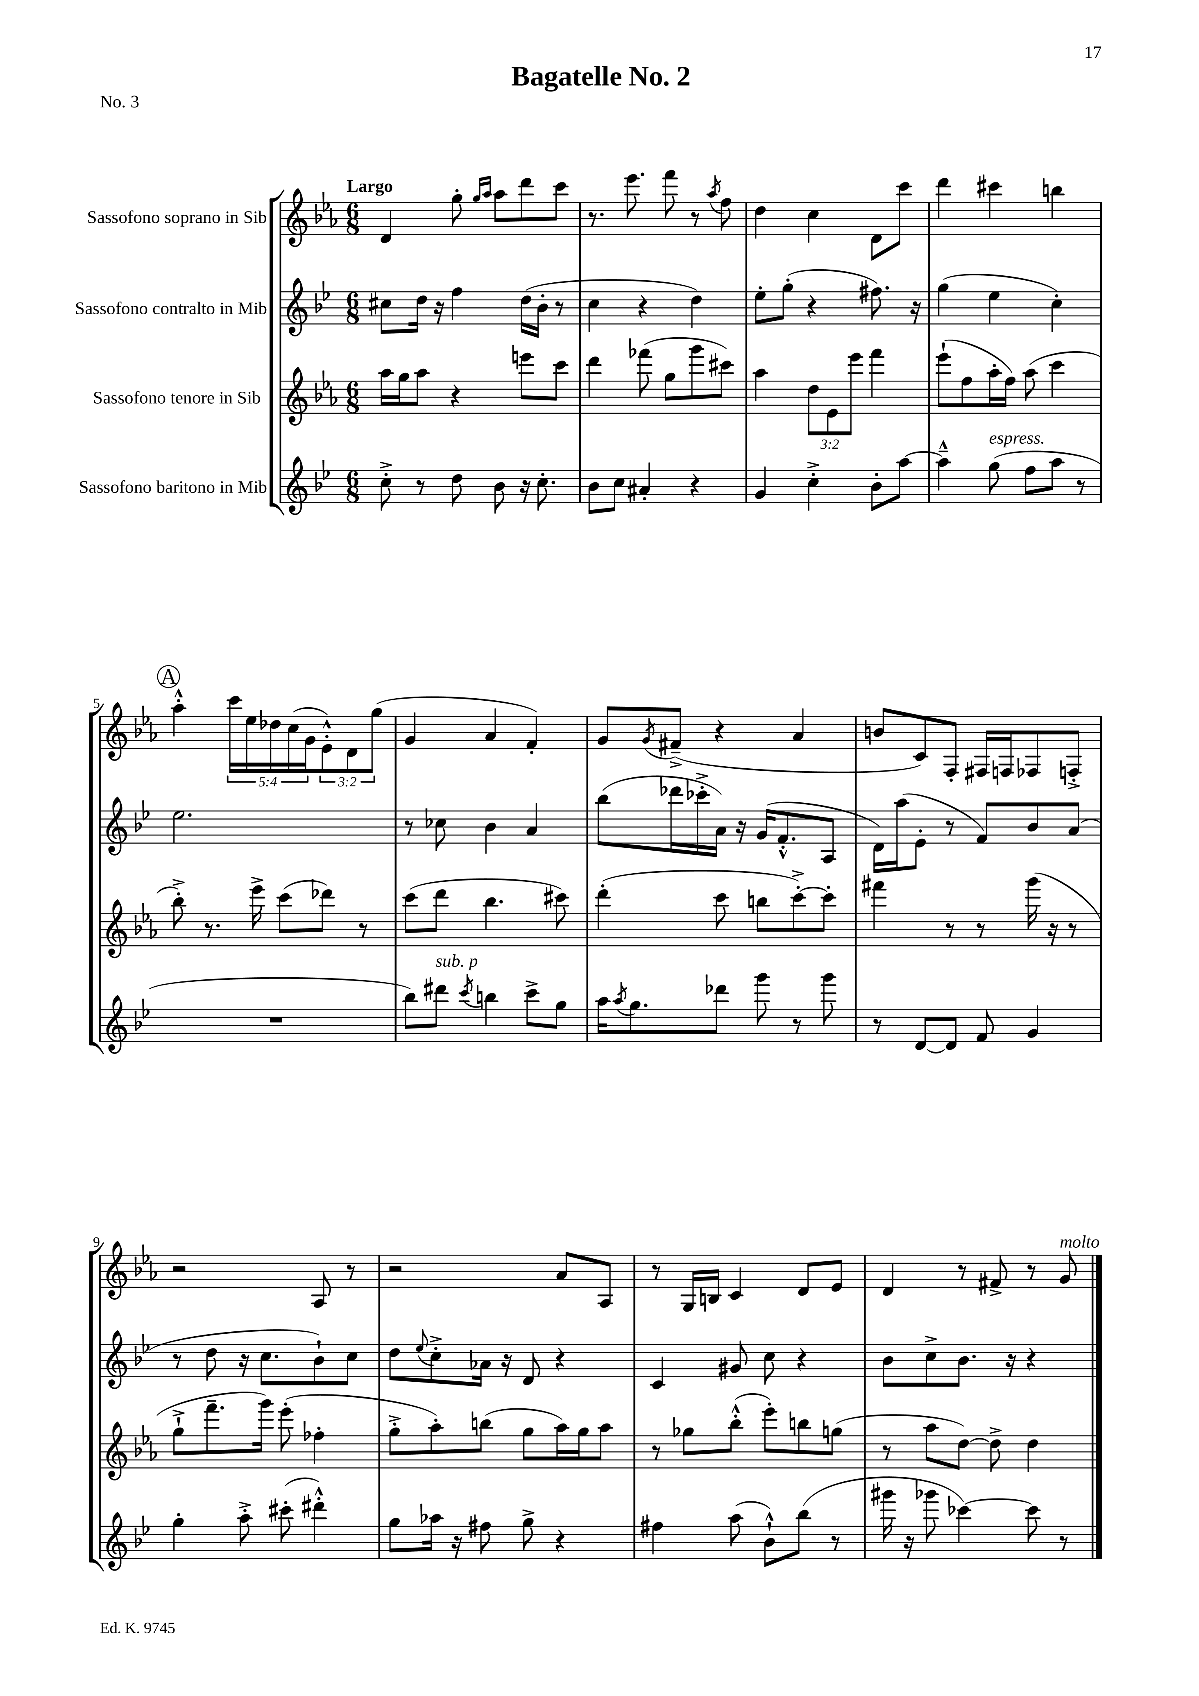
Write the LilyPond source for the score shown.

\header { title = "Bagatelle No. 2" piece = "No. 3" }
<<
\new StaffGroup <<
\new Staff = "s0" \with { instrumentName = "Sassofono soprano in Sib" } {
    \clef treble \key ees \major \numericTimeSignature \time 6/8 \override Staff.TupletNumber.text = #tuplet-number::calc-fraction-text \tempo "Largo"
    d'4 g''8-. \grace { g''16 aes''16 } aes''8 d'''8 c'''8 |
    r8. ees'''8. f'''8 r8 \acciaccatura { aes''8 } f''8 |
    d''4 c''4 d'8 c'''8 |
    d'''4 cis'''4 b''4 |
    \mark \markup { \circle "A" } aes''4-.-^ \tuplet 5/4 { c'''16 ees''16 des''16 c''16( g'16 } \tuplet 3/2 { ees'8-.-^) d'8 g''8( } |
    g'4 aes'4 f'4-.) |
    g'8 \acciaccatura { g'8 } fis'8--->( r4 aes'4 |
    b'8 c'8) f8-. fis16 f16 fes8 f8-.-> |
    r2 aes8 r8 |
    r2 aes'8 aes8 |
    r8 g16 b16 c'4 d'8 ees'8 |
    d'4 r8 fis'8-> r8 g'8^\markup { \italic "molto" } \bar "|." |
}
\new Staff = "s1" \with { instrumentName = "Sassofono contralto in Mib" } {
    \clef treble \key bes \major \numericTimeSignature \time 6/8
    cis''8 d''16 r16 f''4 d''16( bes'16-. r8 |
    c''4 r4 d''4) |
    ees''8-. g''8-.( r4 fis''8.) r16 |
    g''4( ees''4 c''4-.) |
    \mark \markup { \circle "A" } ees''2. |
    r8 ces''8 bes'4 a'4 |
    bes''8( des'''16 ces'''16-.-> a'16) r16 g'16( f'8.-.-^ a8 |
    d'16) a''16( ees'8-. r8 f'8) bes'8 a'8( |
    r8 d''8 r16 c''8. bes'8-!) c''8 |
    d''8 \appoggiatura { ees''8 } c''8-.-> aes'16 r16 d'8 r4 |
    c'4 gis'8 c''8 r4 |
    bes'8 c''8-> bes'8. r16 r4 \bar "|." |
}
\new Staff = "s2" \with { instrumentName = "Sassofono tenore in Sib" } {
    \clef treble \key ees \major \numericTimeSignature \time 6/8 \override Staff.TupletNumber.text = #tuplet-number::calc-fraction-text
    aes''16 g''16 aes''8 r4 e'''8 c'''8 |
    d'''4 fes'''8( g''8 g'''8 cis'''8) |
    aes''4 \tuplet 3/2 { d''8 ees'8 ees'''8 } f'''4 |
    ees'''8-!( f''8 aes''16-. f''16) aes''8( c'''4 |
    \mark \markup { \circle "A" } bes''8-.->) r8. ees'''16-> c'''8( des'''8) r8 |
    c'''8( d'''8 bes''4. cis'''8) |
    d'''4-.( c'''8 b''8 c'''8~-.->) c'''8-. |
    fis'''4 r8 r8 g'''16( r16 r8 |
    g''8-!-> f'''8.-- g'''16) ees'''8-.( fes''4-. |
    g''8-.-> aes''8-.) b''8( g''8 aes''16) g''16 aes''8 |
    r8 ges''8 bes''8-.-^( ees'''8-.) b''8 g''8( |
    r8 aes''8 d''8~) d''8-> d''4 \bar "|." |
}
\new Staff = "s3" \with { instrumentName = "Sassofono baritono in Mib" } {
    \clef treble \key bes \major \numericTimeSignature \time 6/8
    c''8-.-> r8 d''8 bes'8 r16 c''8.-. |
    bes'8 c''8 ais'4-. r4 |
    g'4 c''4-.-> bes'8-. a''8~ |
    a''4---^ g''8^\markup { \italic "espress." }( f''8 a''8 r8 |
    \mark \markup { \circle "A" } R2. |
    bes''8) dis'''8^\markup { \italic "sub. p" } \acciaccatura { c'''8 } b''4 c'''8-> g''8 |
    a''16 \acciaccatura { a''8 } g''8. des'''8 g'''8 r8 g'''8 |
    r8 d'8~ d'8 f'8 g'4 |
    g''4-. a''8-.-> cis'''8-.( dis'''4-.-^) |
    g''8 aes''16 r16 fis''8 g''8-> r4 |
    fis''4 a''8( bes'8-!-^) bes''8( r8 |
    gis'''16 r16 ges'''8 ces'''4~) ces'''8 r8 \bar "|." |
}
>>
>>
